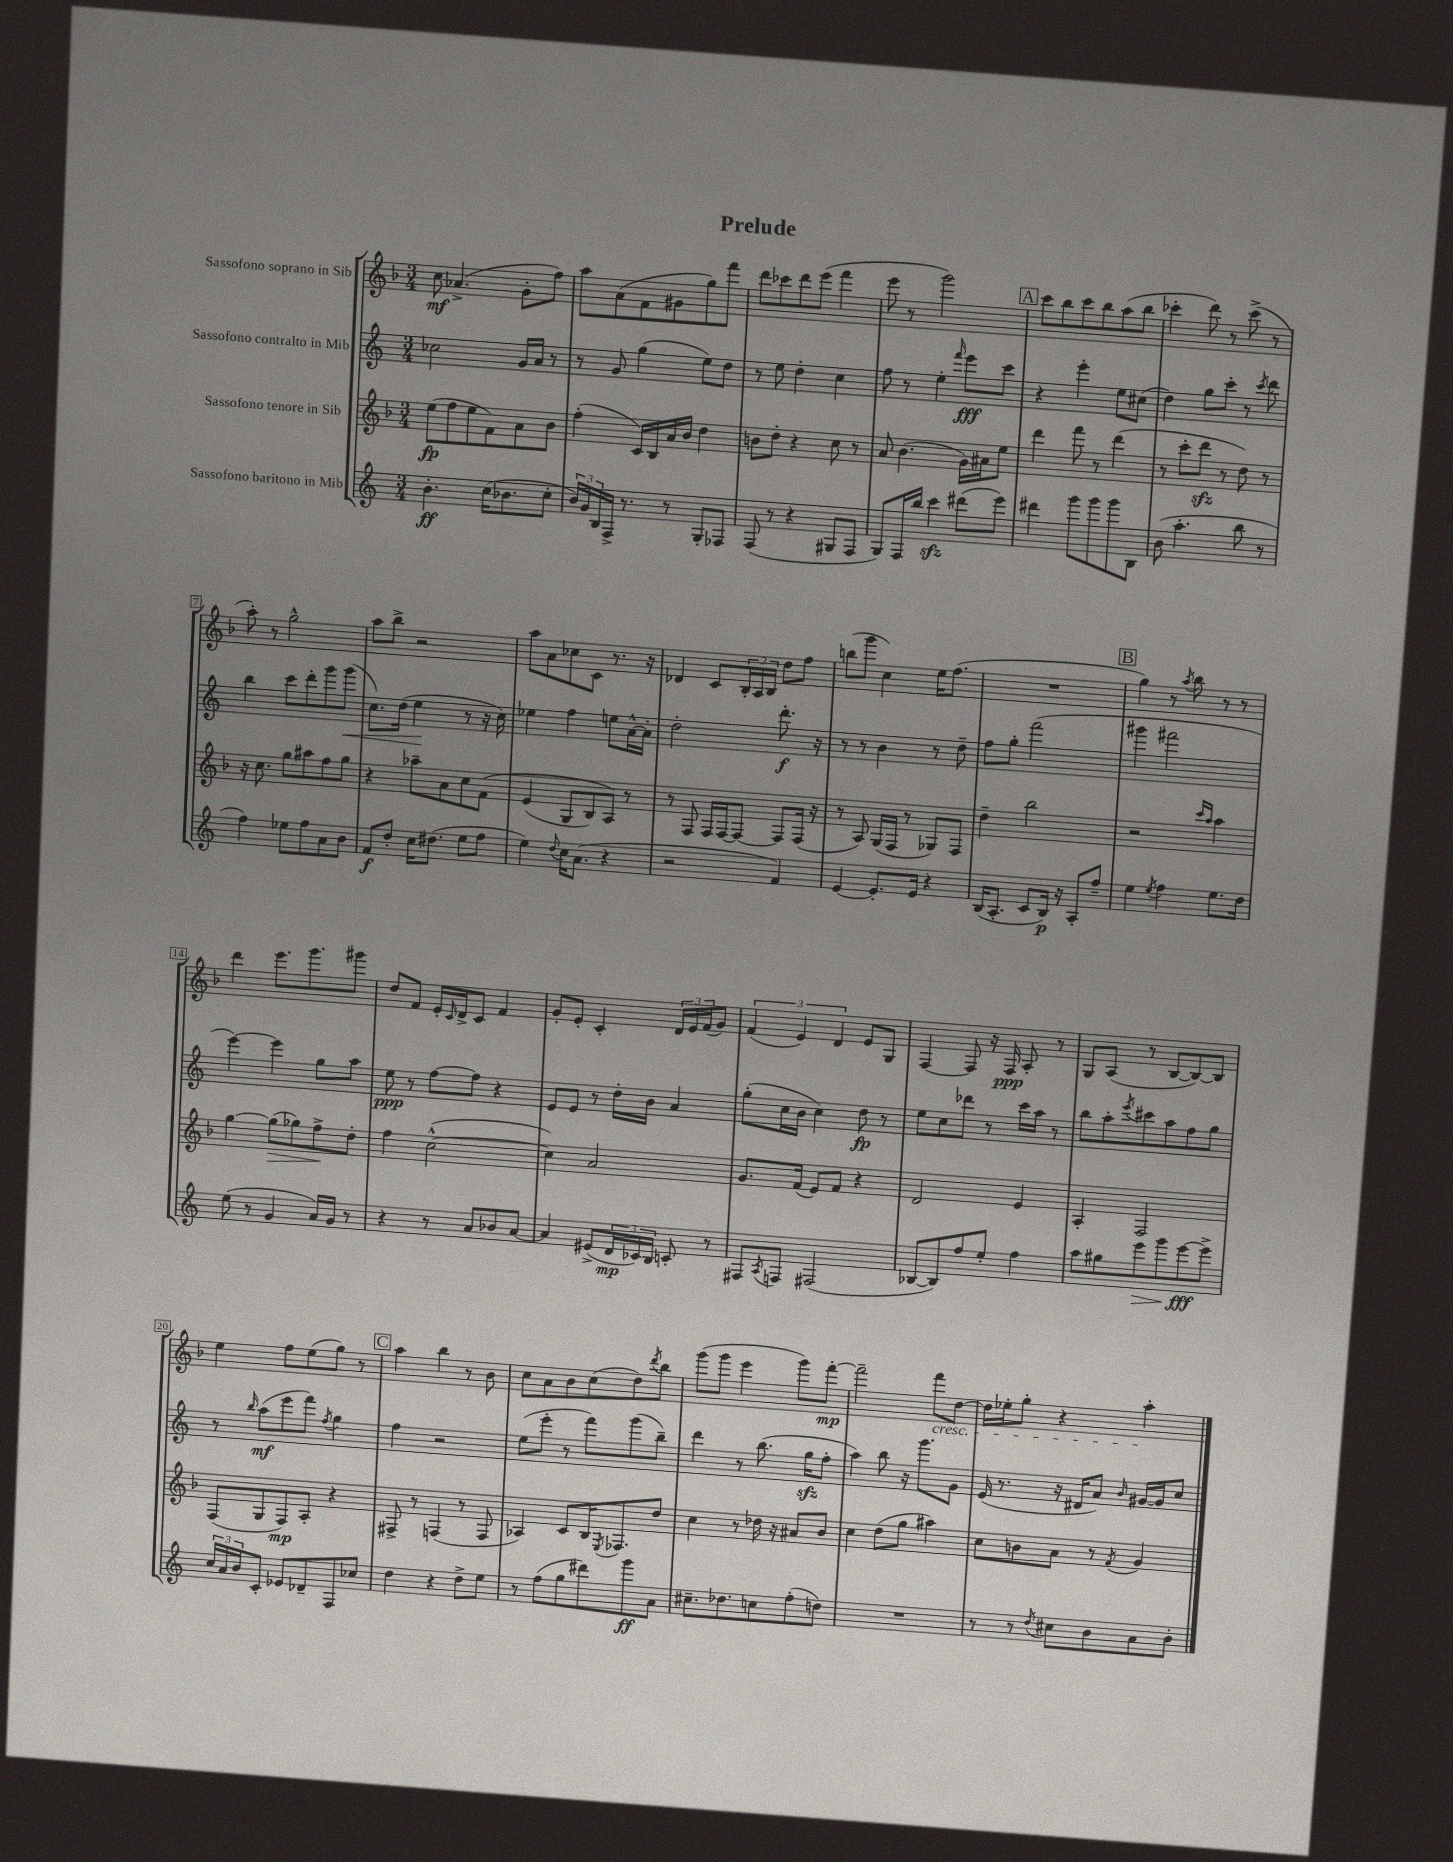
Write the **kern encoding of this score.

**kern	**dynam	**kern	**dynam	**kern	**dynam	**kern	**dynam
*part4	*part4	*part3	*part3	*part2	*part2	*part1	*part1
*staff4	*staff4	*staff3	*staff3	*staff2	*staff2	*staff1	*staff1
*I"Sassofono baritono in Mib	*	*I"Sassofono tenore in Sib	*	*I"Sassofono contralto in Mib	*	*I"Sassofono soprano in Sib	*
*clefG2	*	*clefG2	*	*clefG2	*	*clefG2	*
*k[]	*	*k[b-]	*	*k[]	*	*k[b-]	*
*M3/4	*	*M3/4	*	*M3/4	*	*M3/4	*
=1	=1	=1	=1	=1	=1	=1	=1
4.b'\	ff	(8ee\L	fp	2cc-X\	.	8cc\	mf
.	.	8ff\	.	.	.	(4.a-X^/	.
.	.	8ee\	.	.	.	.	.
(16cc\KL	.	8f\)	.	.	.	.	.
8.b-X\	.	.	.	.	.	.	.
.	.	8a\	.	16g/LL	.	8g'\L	.
.	.	.	.	16a/JJ	.	.	.
8cc'\J	.	8b-\J	.	8r	.	8ff\J)	.
=2	=2	=2	=2	=2	=2	=2	=2
24b/LL)	.	(4ff'\	.	8r	.	8aa\L	.
24g/	.	.	.	.	.	.	.
24B/	.	.	.	.	.	.	.
16F^/JJ	.	.	.	8g/	.	(8a\	.
8.r	.	.	.	.	.	.	.
.	.	16c/LL)	.	(4gg\	.	8f\	.
.	.	16B-/	.	.	.	.	.
8r	.	16a/	.	.	.	8g#X\	.
.	.	16b-/JJ	.	.	.	.	.
8G'/L	.	4dd\	.	8ee\L)	.	8gg\)	.
8F-X/J	.	.	.	8dd\J	.	8fff\J	.
=3	=3	=3	=3	=3	=3	=3	=3
(8F/	.	8bn\L	.	8r	.	8ddd\L	.
8r	.	8dd'\J	.	8ee\	.	8ccc-X\	.
4r	.	4r	.	4dd'\	.	8ddd\	.
.	.	.	.	.	.	(8eee\J	.
8G#X/L	.	8cc\	.	4cc\	.	4fff\	.
8F/J	.	8r	.	.	.	.	.
=4	=4	=4	=4	=4	=4	=4	=4
8G/L)	.	8a/	.	8ff\	.	8eee\	.
16F/L	.	(4.b-\	.	8r	.	8r	.
16bb/JJ	.	.	.	.	.	.	.
4ccczz\	.	.	.	4ee'\	.	2ggg\)	.
.	.	.	.	16qqfff/	.	.	.
(8ddd#X\L	.	16g\LL)	.	8eee\L	fff	.	.
.	.	16a#X\J	.	.	.	.	.
8eee\J)	.	8ee\J	.	8ccc\J	.	.	.
!!LO:REH:place=s1:t=A
=5	=5	=5	=5	=5	=5	=5	=5
4ddd#X\	.	4ddd\	.	4r	.	8ccc\L	.
.	.	.	.	.	.	8bb-\	.
8ggg\L	.	8fff\	.	4eee'\	.	8ccc\	.
8ggg\	.	8r	.	.	.	8bb-\	.
8ggg\	.	(4ddd\	.	8ee\L	.	(8aa\	.
8B\J	.	.	.	(8cc#X\J	.	8bb-\J	.
=6	=6	=6	=6	=6	=6	=6	=6
(8b\	.	8r	.	4dd\)	.	4ccc-X'\	.
4.aa'\	.	8ccc'\L	.	.	.	.	.
.	.	8dddzz\J	.	8gg\L	.	8ddd\)	.
.	.	8r	.	8ccc'\J	.	8r	.
8bb\	.	8dd\)	.	8r	.	(8ccc-^\	.
.	.	.	.	8qccc/	.	.	.
8r	.	8r	.	8ddd\	.	8r	.
!!LO:LB:g=z
=7	=7	=7	=7	=7	=7	=7	=7
4ff\)	.	16r	.	4bb\	.	8aa'\)	.
.	.	8.cc\	.	.	.	.	.
.	.	.	.	.	.	8r	.
8ee-X\L	.	8gg\L	.	8ccc\L	.	2gg^^\	.
8ff\	.	8aa#X\	.	8ddd'\	.	.	.
8a\	.	8ff\	.	8ggg\	.	.	.
!	!	!	!	!	!LO:HP:b	!	!
8b\J	.	8gg\J	.	(8ggg\J	<	.	.
=8	=8	=8	=8	=8	=8	=8	=8
8f/L	f	4r	.	8.cc\L)	.	8aa\L	.
8dd'/J	.	.	.	.	.	8bb-^\J	.
.	.	.	.	(16dd\Jk	.	.	.
16cc\KL	.	8aa-X~\L	.	4ee\	.	2r	.
(8.dd#X\J	.	.	.	.	.	.	.
.	.	8a\	.	.	.	.	.
8ee\L	.	8cc\	.	8r	[	.	.
8ff\J	.	(8f\J	.	16r	.	.	.
.	.	.	.	16cc\)	.	.	.
=9	=9	=9	=9	=9	=9	=9	=9
4ee\)	.	(4e/	.	4ee-X\	.	8aa\L	.
.	.	.	.	.	.	8a\	.
8qqdd/	.	.	.	.	.	.	.
16cc\KL	.	8G/L	.	4ff\	.	8cc-X\	.
(8.a\J	.	.	.	.	.	.	.
.	.	8B-/)	.	.	.	8c\J	.
4r	.	8A/J)	.	8een\L	.	8.r	.
.	.	8r	.	[16a^^\L	.	.	.
.	.	.	.	16a'\JJ]	.	16r	.
=10	=10	=10	=10	=10	=10	=10	=10
2r	.	8r	.	2dd'\	.	4d-X/	.
.	.	8F/	.	.	.	.	.
.	.	16F/LL	.	.	.	8c/L	.
.	.	[16F/J	.	.	.	.	.
.	.	8F/J_	.	.	.	24B-'/L	.
.	.	.	.	.	.	24A/	.
.	.	.	.	.	.	24B-/JJ	.
4f/)	.	8F/L]	.	8.ddd'\	f	8dd\L	.
.	.	(16F/Jk	.	.	.	8ff\J	.
.	.	16r	.	16r	.	.	.
=11	=11	=11	=11	=11	=11	=11	=11
[4e/	.	8r	.	8r	.	(8bbn\L	.
.	.	8A/)	.	8r	.	8ggg\J	.
8.e'/L]	.	(16G/LL	.	4b\	.	4cc\)	.
.	.	16F/JJ	.	.	.	.	.
.	.	8r	.	.	.	.	.
16e/Jk	.	.	.	.	.	.	.
4r	.	8G-X/L)	.	8r	.	16ee\KL	.
.	.	.	.	.	.	(8.ff\J	.
.	.	8F/J	.	8dd~\	.	.	.
=12	=12	=12	=12	=12	=12	=12	=12
(16B/KL	.	4dd~\	.	8ff\L	.	2.r	.
8.A'/J	.	.	.	.	.	.	.
.	.	.	.	8gg'\J	.	.	.
8c/L	.	2bb-\	.	(2fff\	.	.	.
16B/Jk)	p	.	.	.	.	.	.
16r	.	.	.	.	.	.	.
8A'/L	.	.	.	.	.	.	.
8ff~/J	.	.	.	.	.	.	.
!!LO:REH:place=s1:t=B
=13	=13	=13	=13	=13	=13	=13	=13
4ee\	.	2r	.	4ggg#X\	.	4gg\)	.
8qee/	.	.	.	.	.	.	.
4ff\	.	.	.	2fff#X\	.	8r	.
.	.	.	.	.	.	8qaa/	.
.	.	.	.	.	.	8bb-\	.
.	.	16qqccc/LL	.	.	.	.	.
.	.	16qqaa/JJ	.	.	.	.	.
8.ee\L	.	4aa\	.	.	.	8r	.
.	.	.	.	.	.	8r	.
16dd\Jk	.	.	.	.	.	.	.
!!LO:LB:g=z
=14	=14	=14	=14	=14	=14	=14	=14
(8ee\	.	[4gg\	.	[4eee\)	.	4ddd\	.
8r	.	.	.	.	.	.	.
!	!	!	!LO:HP:b	!	!	!	!
4g/	.	(8gg\L]	>	4eee\]	.	8.eee\L	.
.	.	8gg-X\)	.	.	.	.	.
.	.	.	.	.	.	8.ggg\	.
16a/LL)	.	8ff^\	.	8gg\L	.	.	.
16g/JJ	.	.	.	.	.	.	.
8r	.	8dd'\J	]	8aa\J	.	8ggg#X\J	.
=15	=15	=15	=15	=15	=15	=15	=15
4r	.	4ff\	.	8ee\	ppp	8dd/L	.
.	.	.	.	8r	.	8f/J	.
8r	.	([2cc^^\	.	[8ff\L	.	16e'/LL	.
.	.	.	.	.	.	16qqc/	.
.	.	.	.	.	.	16d^/J	.
8a/L	.	.	.	8ff\J]	.	8c/J	.
8b-X/	.	.	.	4r	.	4f/	.
[8a/J	.	.	.	.	.	.	.
=16	=16	=16	=16	=16	=16	=16	=16
4a/]	.	4cc\])	.	8e/L	.	8g'/L	.
.	.	.	.	8e/J	.	8e'/J	.
(8e#X^/L	.	2a/	.	8r	.	4c'/	.
24d/L	mp	.	.	16dd'\LL	.	.	.
24c-X/)	.	.	.	.	.	.	.
.	.	.	.	16b\JJ	.	.	.
24B/JJ	.	.	.	.	.	.	.
8cn'/	.	.	.	4a/	.	24d/LL	.
.	.	.	.	.	.	24e/	.
.	.	.	.	.	.	(24f/J	.
8r	.	.	.	.	.	8g/J)	.
=17	=17	=17	=17	=17	=17	=17	=17
8F#X/L	.	8.g/L	.	(8gg'\L	.	(6f/	.
8qA/	.	.	.	.	.	.	.
8Fn/J	.	.	.	16cc\L	.	.	.
.	.	.	.	.	.	6e/)	.
.	.	(16f/Jk	.	16b\JJ	.	.	.
(2F#X/	.	8e/L)	.	4cc\)	.	.	.
.	.	.	.	.	.	6d/	.
.	.	8f/J	.	.	.	.	.
.	.	4r	.	8dd\	fp	8e/L	.
.	.	.	.	8r	.	8G/J	.
=18	=18	=18	=18	=18	=18	=18	=18
[8B-X/L	.	2d/	.	8ee\L	.	[4F/	.
8B-/])	.	.	.	8cc\	.	.	.
8ff/	.	.	.	8ddd-X\J	.	8F/]	.
8ee'/J	.	.	.	8r	.	16r	.
.	.	.	.	.	.	16F/	ppp
4ff\	.	4e/	.	16ccc\LL	.	8A'/	.
.	.	.	.	16aa\JJ	.	.	.
.	.	.	.	8r	.	8r	.
=19	=19	=19	=19	=19	=19	=19	=19
8aa\L	.	4A'/	.	8bb\L	.	8G/L	.
8gg#X\	.	.	.	8aa'\	.	(8A/J	.
.	.	.	.	8qeee/	.	.	.
!	!LO:HP:b	!	!	!	!	!	!
8eee\	>	2F/	.	8ccc#X\	.	8r	.
8ggg\	.	.	.	8aa\	.	[8B-/L	.
[8eee\	fff	.	.	8ff\	.	8B-/_)	.
8eee^\J]	]	.	.	8gg\J	.	8B-/J]	.
!!LO:LB:g=z
=20	=20	=20	=20	=20	=20	=20	=20
24cc/LL	.	(8F/L	.	8r	.	4ee\	.
24a/	.	.	.	.	.	.	.
24b/J	.	.	.	.	.	.	.
.	.	.	.	16qqbb/	.	.	.
8c'/J	.	8G/	.	(8aa\L	mf	.	.
8e-X/L	.	8F/)	mp	8eee\	.	8ff\L	.
8d-X~/	.	8A'/J	.	8fff\J)	.	(8ee\	.
.	.	.	.	8qff/	.	.	.
8F/	.	4r	.	4gg\	.	8gg\J)	.
8cc-X/J	.	.	.	.	.	8r	.
!!LO:REH:place=s1:t=C
=21	=21	=21	=21	=21	=21	=21	=21
4dd\	.	8F#X^/	.	4ff\	.	4aa\	.
.	.	8r	.	.	.	.	.
4r	.	(4Fn/	.	2r	.	4bb-\	.
8dd^\L	.	8r	.	.	.	8r	.
8ee\J	.	8F/	.	.	.	8b-\	.
=22	=22	=22	=22	=22	=22	=22	=22
8r	.	4A-X/)	.	(8ee\L	.	8cc\L	.
(8ff\L	.	.	.	8eee'\J	.	8a\	.
8gg\	.	8c/L	.	8r	.	8b-\	.
8ddd#X\)	.	16B-/K	.	8fff\L)	.	(8cc\	.
.	.	8qE/	.	.	.	.	.
.	.	8.F-X/	.	.	.	.	.
8ggg\	ff	.	.	(8ggg\	.	8dd\)	.
.	.	.	.	.	.	8qddd/	.
8a\J	.	8dd/J	.	8bb~\J)	.	8bb-\J	.
=23	=23	=23	=23	=23	=23	=23	=23
8.cc#X~\L	.	4cc\	.	4ddd\	.	(8ggg\L	.
.	.	.	.	.	.	8ggg\J	.
8.dd-X\	.	.	.	.	.	.	.
.	.	8r	.	8r	.	4eee\	.
8ccn\	.	16dd-X\	.	(8.bb\	.	.	.
.	.	16r	.	.	.	.	.
(8ff'\	.	8a#X/L	.	.	.	8ggg\L)	.
.	.	.	.	16ggzz\KL	.	.	.
8ddn\J)	.	8b-/J	.	8ff'\J	.	[8fff'\J	mp
=24	=24	=24	=24	=24	=24	=24	=24
2.r	.	4cc\	.	4aa\)	.	2fff~\]	.
.	.	(8dd\L	.	8bb\	.	.	.
.	.	8gg\J	.	16r	.	.	.
.	.	.	.	8.ggg\L	.	.	.
!	!	!	!	!	!	!LO:TX:b:i:t=cresc.	!
.	.	4aa#X\)	.	.	.	8fff\L	.
.	.	.	.	8g\J	.	[8dd\J	.
=25	=25	=25	=25	=25	=25	=25	=25
8r	.	8cc\L	.	(16e/	.	16dd\LL]	.
.	.	.	.	8.r	.	16ee-X'\J	.
8r	.	8bn\	.	.	.	8gg'\J	.
8qdd/	.	.	.	.	.	.	.
8cc#X\L	.	8a\J	.	16r	.	4r	.
.	.	.	.	16d#X/KL	.	.	.
8b\	.	8r	.	8a/J)	.	.	.
.	.	8qf/	.	16qqb/	.	.	.
8a\	.	4g/	.	[16g#X/LL	.	4aa'\	.
.	.	.	.	16g#/J]	.	.	.
8b'\J	.	.	.	8cc/J	.	.	.
==	==	==	==	==	==	==	==
*-	*-	*-	*-	*-	*-	*-	*-
